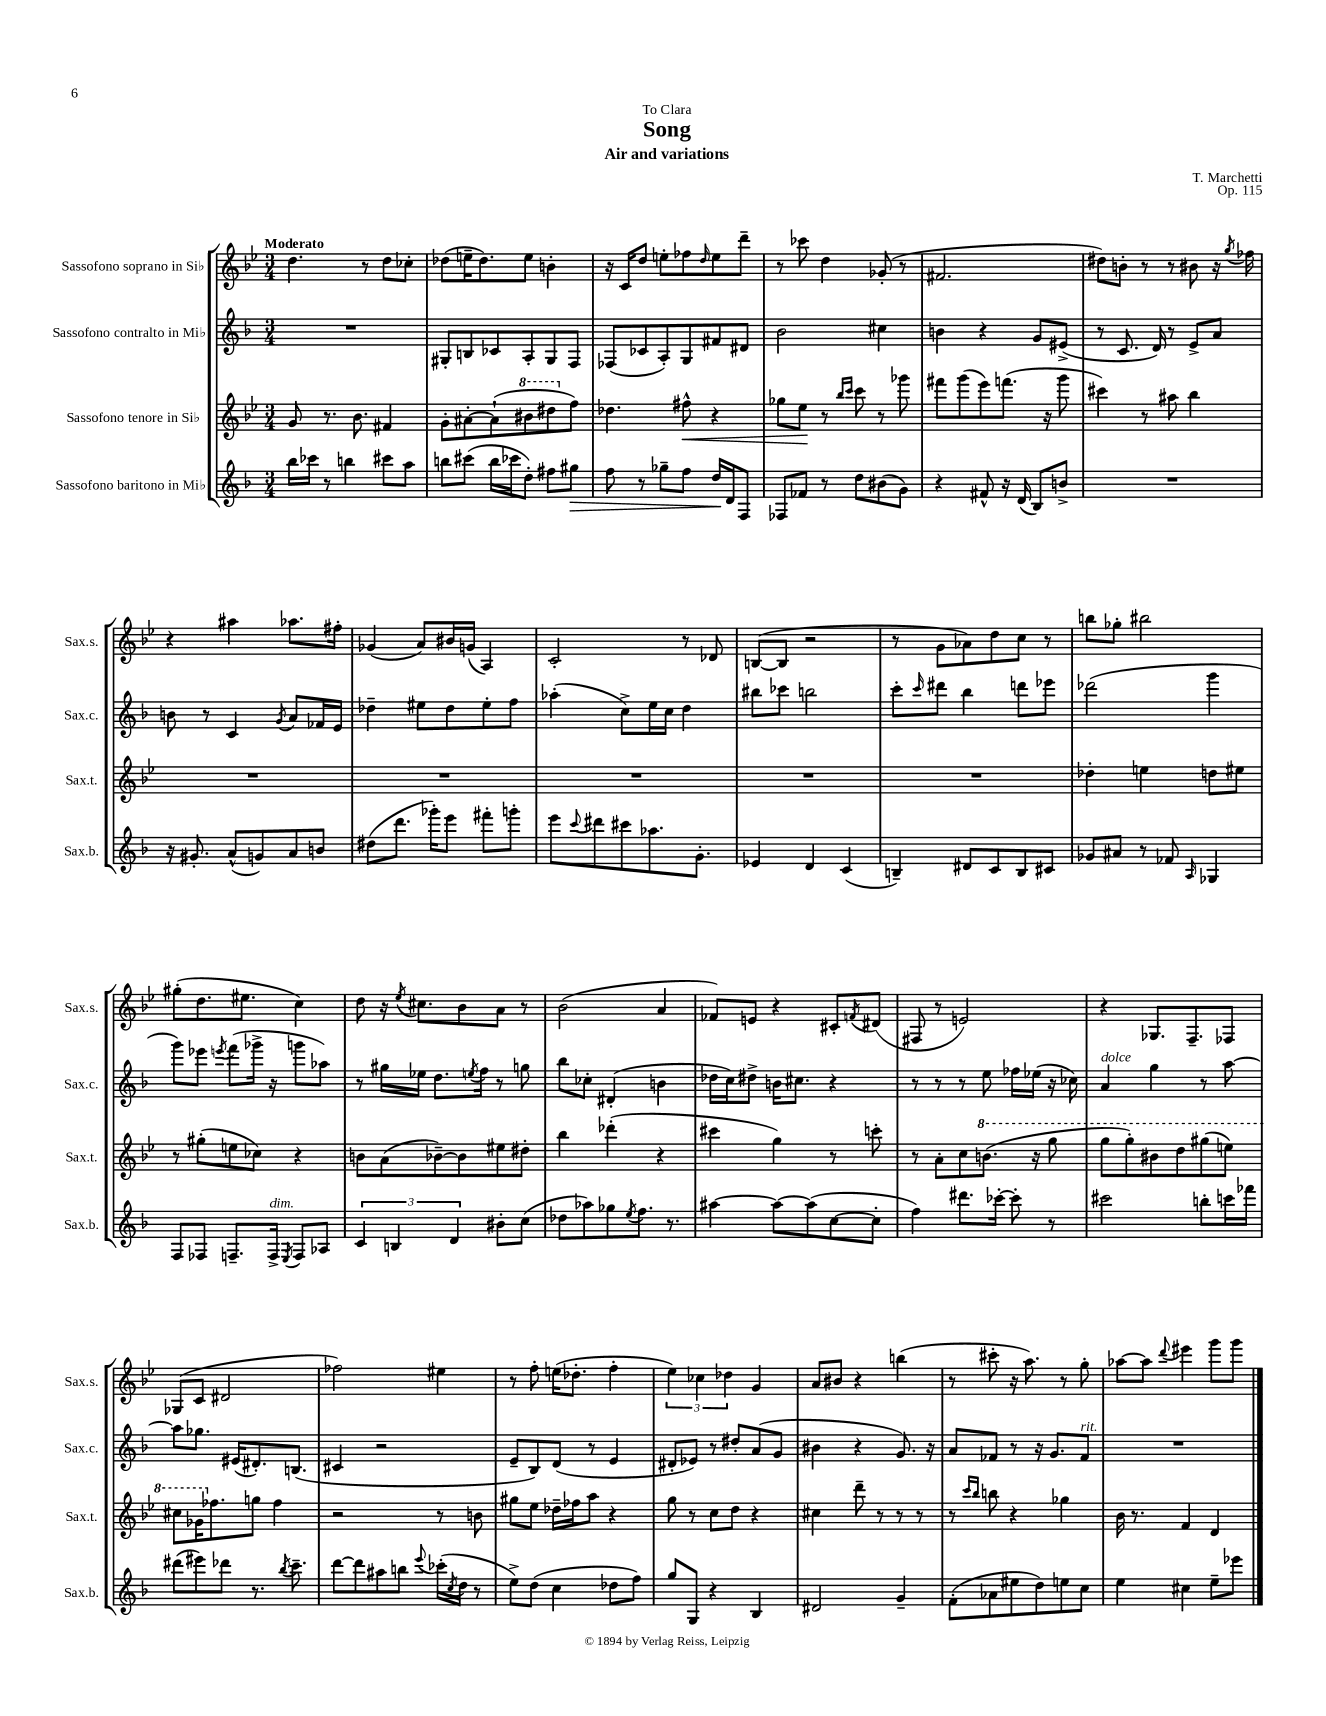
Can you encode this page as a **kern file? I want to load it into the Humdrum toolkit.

**kern	**kern	**kern	**kern
*staff4	*staff3	*staff2	*staff1
*clefG2	*clefG2	*clefG2	*clefG2
*k[b-]	*k[b-e-]	*k[b-]	*k[b-e-]
*M3/4	*M3/4	*M3/4	*M3/4
16bb-	8g	2.r	4.dd
16ccc-	.	.	.
8r	8.r	.	.
4bb	.	.	.
.	8.b-	.	.
.	.	.	8r
8ccc#	4f#	.	8dd
8aa	.	.	8cc-'
=	=	=	=
8bb	8g'	8G#'	(8dd-
(8ccc#	[8a#'	8B	16ee~
.	.	.	8.dd-)
16bb	(8a#`]	8c-	.
16ccc-	.	.	.
8dd')	8bb#	8A'	8ee
8ff#	8ddd#	8G#	4b'
8gg#	8ff)	8F	.
=	=	=	=
8ff	4.dd-	(8F-	16r
.	.	.	16c
8r	.	8c-	8dd
8gg-~	.	8A')	8ee'
8ff	8ff#^^	8G	8ff-
.	.	.	16qqdd
16dd	4r	8f#	8ee
16d	.	.	.
8F	.	8d#	8ddd~
=	=	=	=
8F-	8gg-	2b-	8r
8f-	8ee-	.	8ccc-
8r	8r	.	4dd
.	16qqbb-	.	.
.	16qqccc	.	.
8dd	8ccc	.	.
(8b#	8r	4cc#	(8g-'
8g)	8ggg-	.	8r
=	=	=	=
4r	8fff#	4b	2.f#
.	(8ggg	.	.
8f#^^	8eee-)	4r	.
16r	(8.fff	.	.
(16d	.	.	.
8B-)	.	8g	.
.	16r	.	.
8b^	8ggg	(8e#^	.
=	=	=	=
2.r	4ccc#)	8r	8dd#)
.	.	8.c	8b'
.	8r	.	8r
.	.	16d)	.
.	8aa#	8r	8r
.	4bb-	8e^	8b#
.	.	8a	16r
.	.	.	8qgg
.	.	.	16ff-
=	=	=	=
16r	2.r	8b	4r
8.g#'	.	.	.
.	.	8r	.
(8a^^	.	4c	4aa#
8g)	.	.	.
.	.	8qg	.
8a	.	8a	8.aa-
8b	.	16f-	.
.	.	16e	16ff#'
=	=	=	=
(8dd#	2.r	4dd-~	(4g-
8.ddd	.	.	.
.	.	8ee#	8a)
16ggg-')	.	.	.
8eee	.	8dd-	16b#
.	.	.	(16g
8fff#'	.	8ee#'	4A)
8ggg'	.	8ff	.
=	=	=	=
8eee	2.r	(4aa-'	2c'
8qqccc	.	.	.
8ddd#	.	.	.
8ccc#	.	8cc^)	.
8.aa-	.	16ee	.
.	.	16cc	.
.	.	4dd	8r
8.g'	.	.	.
.	.	.	8d-
=	=	=	=
4e-	2.r	8bb#	([8B
.	.	8ccc-	8B]
4d	.	2bb	2r
(4c	.	.	.
=	=	=	=
4B~)	2.r	8ccc'	8r
.	.	16qqccc	.
.	.	8ddd#	8g
8d#	.	4bb-	8a-)
8c	.	.	8dd
8B	.	8ddd	8cc
8c#	.	8eee-	8r
=	=	=	=
8g-	4dd-'	(2ddd-	8bb
8a#	.	.	8gg-'
8r	4ee	.	2bb#
8f-	.	.	.
16qqA	.	.	.
4G-	8dd	4ggg	.
.	8ee#	.	.
=	=	=	=
8F	8r	8ggg)	(8gg#'
8F-	(8gg#'	8eee-	8.dd
.	.	8qeee	.
8.F~	8ee	(8fff	.
.	.	.	8.ee#
.	8cc-)	16ggg-^	.
16F^	.	16r	.
8qE	.	.	.
8F	4r	8ggg	4cc)
8A-	.	8aa-)	.
=	=	=	=
6c	8b	8r	8dd
.	(8a	16gg#	16r
6B	.	.	.
.	.	.	8qee-
.	.	16ee-	8.cc#
.	[8b-~)	8.dd	.
6d	.	.	.
.	8b-]	.	8b-
.	.	8qee	.
.	.	16ff	.
8b#'	8ee#	8r	8a
(8cc	8dd#'	8gg	8r
=	=	=	=
8dd-	4bb-	8bb-	(2b-
8aa-)	.	8cc-'	.
8gg-	(4ddd-'	(4d#'	.
8qee	.	.	.
8.ff	.	.	.
.	4r	4b	4a
8.r	.	.	.
=	=	=	=
[4aa#	4ccc#	16dd-	8f-)
.	.	16cc)	.
.	.	8dd#^	8e
8aa#_	4gg)	16b	4r
.	.	8.cc#	.
(8aa#]	.	.	.
[8cc	8r	4r	8c#'
.	.	.	8qf
8cc']	8ccc'	.	(8d#
=	=	=	=
4ff)	8r	8r	8F#
.	8a'	8r	8r
8.ddd#	8cc	8r	2e)
.	(8.bb	8ee	.
[16ccc-'	.	.	.
8ccc-']	.	16ff-	.
.	16r	(16ee-	.
8r	8ggg	16r	.
.	.	16cc-)	.
=	=	=	=
2ccc#	8ggg	4a	4r
.	8ggg')	.	.
.	8bb#	4gg	8.G-
.	8ddd	.	.
.	.	.	8.F~
8bb'	(8ggg#	8r	.
16ccc	8eee)	[8aa	8F-
16fff-	.	.	.
=	=	=	=
(8ddd#	8ccc#	8aa]	(8G-
8eee#)	16gg-	8.gg-	8c
.	8.ff-	.	.
8ddd-	.	.	2d#
.	.	(16e#	.
8.r	8gg	8.d#')	.
.	4ff-	.	.
8qbb-	.	.	.
8.ccc~	.	(8.B	.
=	=	=	=
[8ddd	2r	4c#	2ff-)
8ddd]	.	.	.
8aa#	.	2r	.
8bb	.	.	.
8qqeee	.	.	.
(16ccc-'	8r	.	4ee#
8qcc	.	.	.
16dd	.	.	.
8r	8b	.	.
=	=	=	=
8ee^)	8gg#	8e~	8r
(8dd	8ee-	8B-)	8ff'
4cc	16dd-~	(8d	(16ee
.	16ff-	.	8.dd-'
.	8aa	8r	.
8dd-	4r	4e	4ff'
8ff)	.	.	.
=	=	=	=
8gg	8gg	8d#'	6ee-)
8G	8r	8e-)	.
.	.	.	6cc-
4r	8cc	8r	.
.	.	.	6dd-
.	8dd	8dd#'	.
4B-	4r	(8a	4g
.	.	8g	.
=	=	=	=
2d#	4cc#	4b#	8a
.	.	.	8b#
.	8ddd~	4r	4r
.	8r	.	.
4g~	8r	8.g)	(4bb
.	8r	.	.
.	.	16r	.
=	=	=	=
(8f'	8r	8a	8r
.	16qqccc	.	.
.	16qqbb-	.	.
8a-	8bb	8f-	8ccc#'
8ee#	4r	8r	16r
.	.	.	8.aa)
8dd)	.	16r	.
.	.	8.g	.
8ee	4gg-	.	8r
8cc	.	8f-	8gg'
=	=	=	=
4ee	16b-	2.r	[8aa-
.	8.r	.	.
.	.	.	8aa-]
.	.	.	8qqddd
4cc#	4f	.	4eee#
8ee~	4d	.	8ggg
8eee-	.	.	8ggg
==	==	==	==
*-	*-	*-	*-
